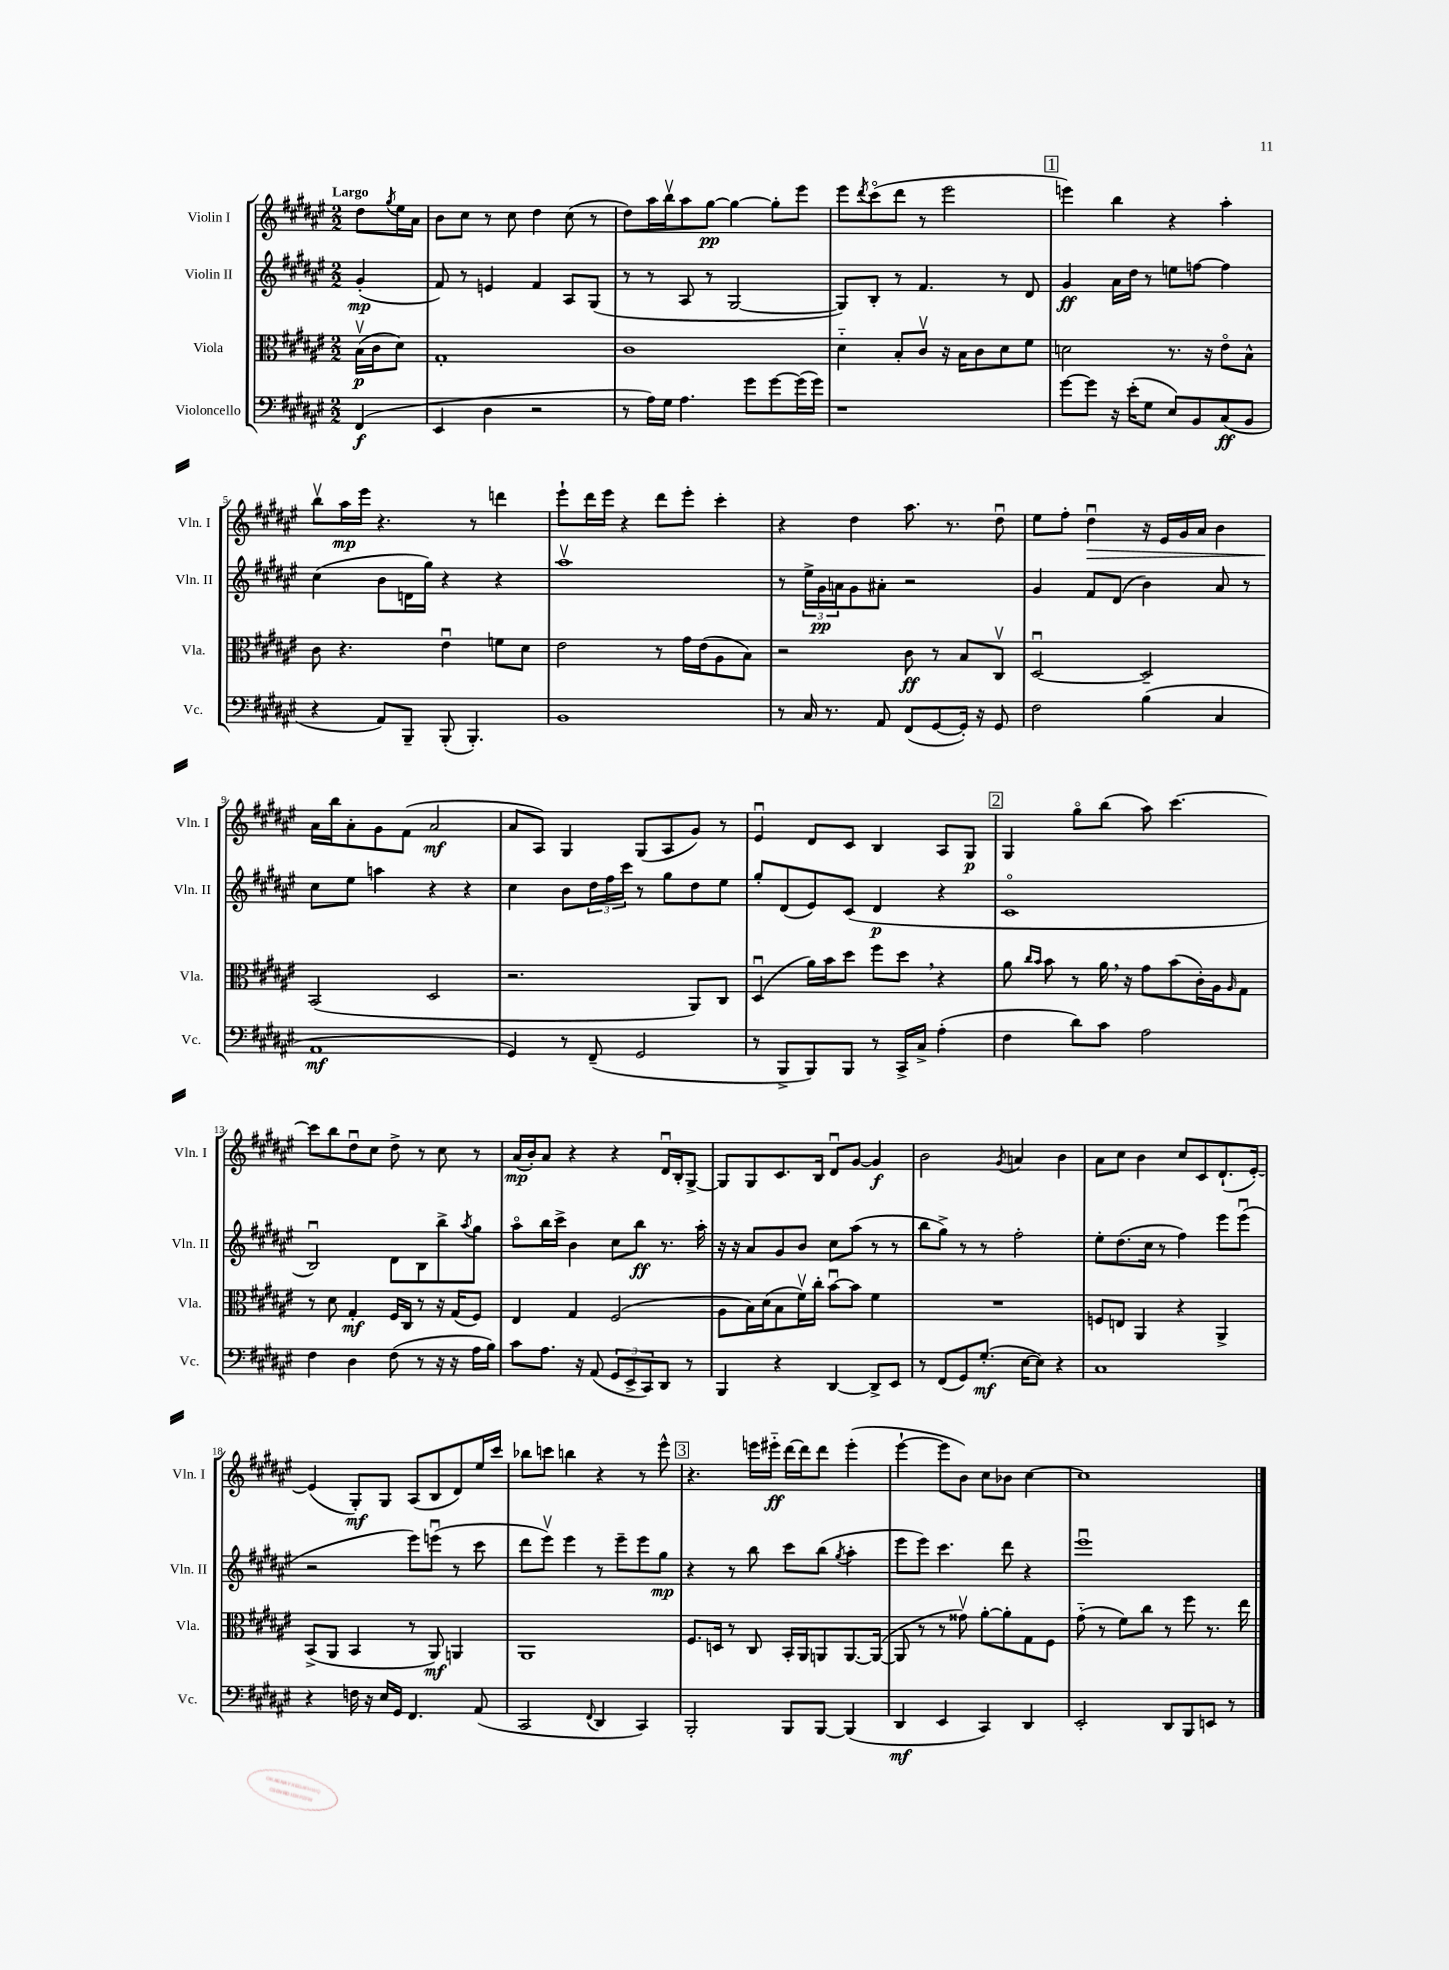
<<
\new StaffGroup <<
\new Staff = "s0" \with { instrumentName = "Violin I" shortInstrumentName = "Vln. I" } {
    \clef treble \key fis \major \numericTimeSignature \time 2/2 \partial 4 \tempo "Largo"
    dis''8 \acciaccatura { gis''8 } eis''16 ais'16 |
    b'8 cis''8 r8 cis''8 dis''4 cis''8( r8 |
    dis''8) ais''16 b''16\upbow ais''8 gis''8~\pp gis''4~ gis''8-. eis'''8 |
    eis'''8 \acciaccatura { dis'''8 } cis'''8\flageolet( dis'''8 r8 eis'''2 |
    \mark \markup { \box "1" } e'''4) b''4 r4 ais''4-. |
    b''8\upbow ais''16\mp eis'''16 r4. r8 d'''4 |
    eis'''8-! dis'''16 eis'''16 r4 dis'''8 eis'''8-. cis'''4-. |
    r4 dis''4 ais''8. r8. dis''8\downbow |
    eis''8 fis''8-. dis''4\downbow\> r16 eis'16 gis'16 ais'16 b'4 |
    ais'16\! b''16 ais'8-. gis'8 fis'8( ais'2\mf |
    ais'8 ais8) gis4 gis8( ais8 gis'8) r8 |
    eis'4\downbow dis'8 cis'8 b4 ais8 gis8\p |
    \mark \markup { \box "2" } gis4 gis''8\flageolet b''8( ais''8) cis'''4.~ |
    cis'''8 b''8 dis''8\downbow cis''8 dis''8-> r8 cis''8 r8 |
    ais'16\mp( b'16-.) ais'8 r4 r4 dis'16\downbow b16-. gis8~-> |
    gis8 gis8 cis'8. b16 dis'8\downbow gis'8~ gis'4\f |
    b'2 \acciaccatura { gis'8 } a'4 b'4 |
    ais'8 cis''8 b'4 cis''8 cis'8 dis'8.-!( eis'16~-.) |
    eis'4( gis8-.\mf) gis8 ais8( b8 dis'8) eis''16 cis'''16 |
    bes''8 c'''8 b''4 r4 r8 eis'''8-^ |
    \mark \markup { \box "3" } r4. e'''16 eis'''16-_\ff dis'''16~ dis'''16 dis'''8 eis'''4-.( |
    eis'''4~-! eis'''8 b'8) cis''8 bes'8 cis''4~ |
    cis''1 \bar "|." |
}
\new Staff = "s1" \with { instrumentName = "Violin II" shortInstrumentName = "Vln. II" } {
    \clef treble \key fis \major \numericTimeSignature \time 2/2 \partial 4
    gis'4-.\mp( |
    fis'8) r8 e'4 fis'4 ais8 gis8( |
    r8 r8 ais8 r8 gis2~ |
    gis8) b8-. r8 fis'4. r8 dis'8 |
    \mark \markup { \box "1" } gis'4\ff ais'16 dis''16 r8 e''8 f''8~ f''4 |
    cis''4( b'8 d'16 gis''16) r4 r4 |
    ais''1\upbow |
    r8 \tuplet 3/2 { eis''16-> gis'16\pp a'16 } gis'8 ais'8-. r2 |
    gis'4 fis'8 dis'8( b'4) ais'8 r8 |
    cis''8 eis''8 a''4 r4 r4 |
    cis''4 b'8 \tuplet 3/2 { dis''16 fis''16 cis'''16 } r8 gis''8 dis''8 eis''8 |
    gis''8-. dis'8( eis'8) cis'8( dis'4\p r4 |
    \mark \markup { \box "2" } cis'1\flageolet |
    b2\downbow) dis'8 b8 b''8-> \acciaccatura { ais''8 } gis''8 |
    ais''8\flageolet b''16 cis'''16-> b'4 cis''8 b''8\ff r8. ais''16-. |
    r16 r16 ais'8 gis'8 b'8 cis''8 ais''8( r8 r8 |
    b''8 gis''8->) r8 r8 fis''2-. |
    eis''8-. dis''8.( cis''16 r8 fis''4) eis'''8 eis'''8\downbow( |
    r2 eis'''8) e'''8\downbow( r8 cis'''8 |
    dis'''8 eis'''8\upbow) eis'''4 r8 eis'''8-- eis'''8 gis''8\mp |
    \mark \markup { \box "3" } r4 r8 b''8 cis'''8 b''8( \acciaccatura { gis''8 } ais''4-. |
    eis'''8 eis'''8) cis'''4. dis'''8 r4 |
    eis'''1\downbow \bar "|." |
}
\new Staff = "s2" \with { instrumentName = "Viola" shortInstrumentName = "Vla." } {
    \clef alto \key fis \major \numericTimeSignature \time 2/2 \partial 4
    b16\upbow\p( cis'16 dis'8) |
    gis1-. |
    cis'1 |
    dis'4-_ b8-. cis'8\upbow r16 b16 cis'8 dis'8 fis'8 |
    \mark \markup { \box "1" } d'2 r8. r16 eis'8\flageolet b8-^ |
    cis'8 r4. eis'4\downbow f'8 dis'8 |
    eis'2 r8 gis'16 eis'16( ais8 b8) |
    r2 cis'8\ff r8 b8 cis8\upbow |
    dis2~\downbow dis2-- |
    b,2( dis2 |
    r2. ais,8) cis8 |
    dis4\downbow( ais'16) b'16 dis''8 fis''8 dis''8 \breathe r4 |
    \mark \markup { \box "2" } ais'8 \grace { cis''16 b'16 } b'8 r8 ais'16 \breathe r16 gis'8 b'8( cis'16-.) ais16 \grace { ais16 } gis8 |
    r8 dis'8 gis4-.\mf fis16 cis16 r8 r16 gis16( fis8) |
    eis4 gis4 fis2( |
    ais8 b16) dis'16( b8 fis'16\upbow) cis''16-. b'8~\downbow b'8 fis'4 |
    R1 |
    f8 e8 ais,4 r4 ais,4-> |
    b,8->( ais,8 b,4 r8 ais,8\mf) a,4 |
    ais,1 |
    \mark \markup { \box "3" } fis8. d16 r8 cis8 b,16-. ais,16 a,8 a,8.~ a,16~( |
    a,8 r8 r8 gisis'8\upbow) ais'8~-. ais'8-. gis8 fis8 |
    gis'8-_( r8 fis'8) cis''8 r8 fis''8 r8. eis''16 \bar "|." |
}
\new Staff = "s3" \with { instrumentName = "Violoncello" shortInstrumentName = "Vc." } {
    \clef bass \key fis \major \numericTimeSignature \time 2/2 \partial 4
    fis,4\f( |
    eis,4 dis4 r2 |
    r8 ais16) gis16 ais4. gis'8 gis'8~ gis'16( gis'16) |
    r1 |
    \mark \markup { \box "1" } gis'8~ gis'8 r16 eis'16-.( gis8 eis8) b,8 cis8\ff( b,8 |
    r4 ais,8) b,,8-- b,,8-.( b,,4.-.) |
    b,1 |
    r8 cis16 r8. ais,8 fis,8( gis,8~ gis,16-.) r16 gis,8 |
    fis2 b4( cis4 |
    ais,1\mf |
    gis,4) r8 fis,8--( gis,2 |
    r8 b,,8-> b,,8) b,,8 r8 cis,16-> cis16-> ais4-.( |
    \mark \markup { \box "2" } fis4 dis'8) cis'8 ais2 |
    fis4 dis4 fis8( r8 r16 r16 ais16 b16) |
    cis'8 ais8. r16 ais,8( \tuplet 3/2 { gis,8 eis,8-> cis,8) } dis,8 r8 |
    b,,4 r4 dis,4~ dis,8-> eis,8 |
    r8 fis,8( gis,8) gis8.-.\mf( eis16~ eis8) r4 |
    cis1 |
    r4 f16 r16 eis16 gis,16 fis,4. ais,8( |
    cis,2 \appoggiatura { fis,8 } dis,4 cis,4) |
    \mark \markup { \box "3" } b,,2-. b,,8 b,,8~ b,,4( |
    dis,4\mf eis,4 cis,4) dis,4 |
    eis,2-. dis,8 b,,8 e,8 r8 \bar "|." |
}
>>
>>
